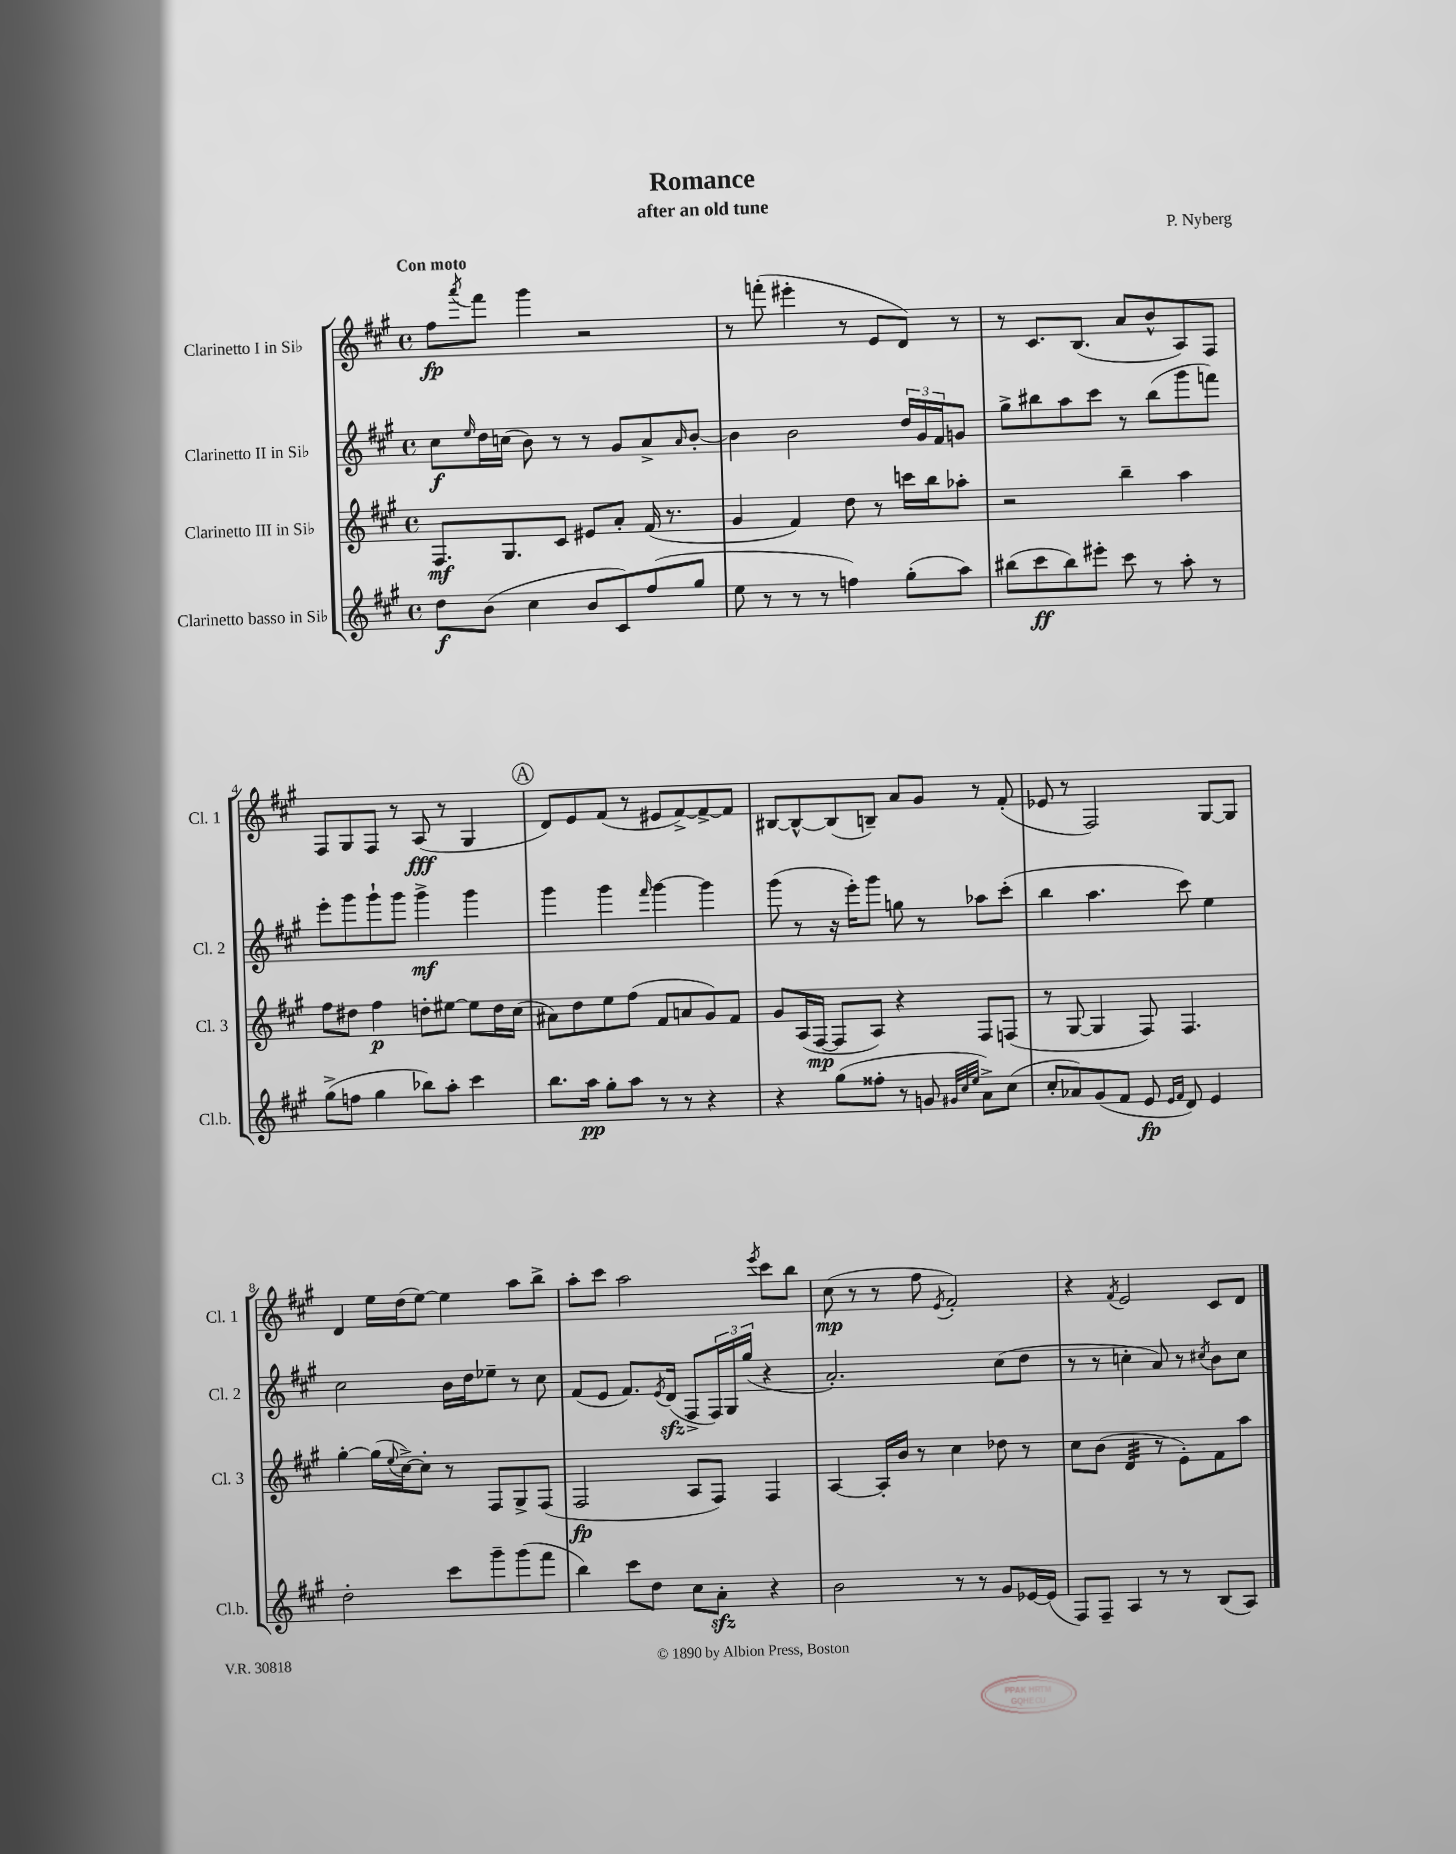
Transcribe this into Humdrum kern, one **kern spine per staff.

**kern	**dynam	**kern	**dynam	**kern	**dynam	**kern	**dynam
*part4	*part4	*part3	*part3	*part2	*part2	*part1	*part1
*staff4	*staff4	*staff3	*staff3	*staff2	*staff2	*staff1	*staff1
*I"Clarinetto basso in Si♭	*	*I"Clarinetto III in Si♭	*	*I"Clarinetto II in Si♭	*	*I"Clarinetto I in Si♭	*
*I'Cl.b.	*	*I'Cl. 3	*	*I'Cl. 2	*	*I'Cl. 1	*
*clefG2	*	*clefG2	*	*clefG2	*	*clefG2	*
*k[f#c#g#]	*	*k[f#c#g#]	*	*k[f#c#g#]	*	*k[f#c#g#]	*
*M4/4	*	*M4/4	*	*M4/4	*	*M4/4	*
*met(c)	*	*met(c)	*	*met(c)	*	*met(c)	*
=1	=1	=1	=1	=1	=1	=1	=1
!	!	!	!	!	!	!LO:TX:a:B:t=Con moto	!
8dd\L	f	8.F#/L	mf	8cc#\L	f	8ff#\L	fp
.	.	.	.	16qqee/	.	8qaaa/	.
(8b\J	.	.	.	16dd\L	.	8fff#\J	.
.	.	8.G#/	.	(16ccn\JJ	.	.	.
4cc#\	.	.	.	8b\)	.	4ggg#\	.
.	.	8c#/J	.	8r	.	.	.
8b/L	.	8e#X/L	.	8r	.	2r	.
8c#/)	.	8a'/J	.	8g#/L	.	.	.
(8ff#/	.	(16f#/	.	8a^/	.	.	.
.	.	8.r	.	.	.	.	.
.	.	.	.	16qqa/	.	.	.
8gg#/J	.	.	.	[8b'/J	.	.	.
=2	=2	=2	=2	=2	=2	=2	=2
8ee\	.	4g#/	.	4b\]	.	8r	.
8r	.	.	.	.	.	(8fffn'\	.
8r	.	4f#/)	.	2b\	.	4eee#X'\	.
8r	.	.	.	.	.	.	.
4ffn\)	.	8dd\	.	.	.	8r	.
.	.	8r	.	.	.	8e/L	.
(8gg#'\L	.	16cccn\LL	.	24dd/LL	.	8d/J)	.
.	.	.	.	24g#/	.	.	.
.	.	16bb\J	.	.	.	.	.
.	.	.	.	24f#/J	.	.	.
8aa\J)	.	8aa-X'\J	.	8gn/J	.	8r	.
=3	=3	=3	=3	=3	=3	=3	=3
(8bb#X\L	.	2r	.	8gg#^\L	.	8r	.
8ccc#\	ff	.	.	8bb#X\	.	8.c#/L	.
8bb#\)	.	.	.	8aa\	.	.	.
.	.	.	.	.	.	(8.B/J	.
8eee#X'\J	.	.	.	8ccc#\J	.	.	.
8ccc#\	.	4bb~\	.	8r	.	8a/L	.
8r	.	.	.	(8bb#\L	.	8b^^/	.
8aa'\	.	4aa\	.	8ggg#\	.	8A/)	.
8r	.	.	.	8fffn\J)	.	8F#/J	.
!!LO:LB:g=z
=4	=4	=4	=4	=4	=4	=4	=4
(8gg#^\L	.	8ff#\L	.	8eee'\L	.	8F#/L	.
8ffn\J	.	8dd#X\J	.	8ggg#\	.	8G#/	.
4gg#\	.	4ff#\	p	8ggg#`\	.	8F#/J	.
.	.	.	.	8ggg#\J	.	8r	.
8bb-X\L)	.	8ddn'\L	.	4ggg#^\	mf	(8A/	fff
8aa'\J	.	[8ee#X\J	.	.	.	8r	.
4ccc#\	.	8ee#\L]	.	4ggg#\	.	4G#/	.
.	.	16dd\L	.	.	.	.	.
.	.	(16cc#\JJ	.	.	.	.	.
!!LO:REH:place=s1:t=A
=5	=5	=5	=5	=5	=5	=5	=5
8.bb\L	.	8a#X\L)	.	4ggg#\	.	8d/L)	.
.	.	8dd\	.	.	.	8e/	.
16aa\Jk	pp	.	.	.	.	.	.
8gg#'\L	.	8ee\	.	4ggg#\	.	(8f#/J	.
8aa\J	.	(8ff#\J	.	.	.	8r	.
.	.	.	.	16qqfff#/	.	.	.
8r	.	8f#/L	.	[4ggg#\	.	8e#X/L	.
8r	.	8an/	.	.	.	[8f#^/)	.
4r	.	8g#/)	.	4ggg#\]	.	8f#^/_	.
.	.	8f#/J	.	.	.	8f#/J]	.
=6	=6	=6	=6	=6	=6	=6	=6
4r	.	8g#/L	.	(8ggg#\	.	[8B#X/L	.
.	.	(16A/L	.	8r	.	8B#^^/_	.
.	.	[16F#/JJ	mp	.	.	.	.
(8gg#\L	.	8F#/L]	.	16r	.	(8B#/]	.
.	.	.	.	16eee'\KL)	.	.	.
8ff##X'\J	.	8A/J)	.	8ggg#\J	.	8Bn~/J)	.
8r	.	4r	.	8ggn\	.	8a/L	.
8gn/	.	.	.	8r	.	8g#/J	.
32qqg#X/LLL	.	.	.	.	.	.	.
32qqcc#/	.	.	.	.	.	.	.
32qqee/JJJ	.	.	.	.	.	.	.
8a^\L)	.	8F#/L	.	8aa-X\L	.	8r	.
(8cc#\J	.	(8Fn/J	.	(8ccc#'\J	.	(8f#'/	.
=7	=7	=7	=7	=7	=7	=7	=7
8cc#'/L	.	8r	.	4bb\	.	8e-X/	.
8a-X/)	.	[8G#/	.	.	.	8r	.
(8g#/	.	4G#/]	.	4.aa\	.	2F#/)	.
8f#/J	.	.	.	.	.	.	.
8e/	fp	8F#/)	.	.	.	.	.
16qqe/LL	.	.	.	.	.	.	.
16qqf#/JJ	.	.	.	.	.	.	.
8d/)	.	4.F#/	.	8ccc#\)	.	.	.
4e/	.	.	.	4ee\	.	[8G#/L	.
.	.	.	.	.	.	8G#/J]	.
!!LO:LB:g=z
=8	=8	=8	=8	=8	=8	=8	=8
2dd'\	.	[4gg#'\	.	2cc#\	.	4d/	.
.	.	(16gg#\LL]	.	.	.	16ee\LL	.
.	.	8qqee/	.	.	.	.	.
.	.	[16cc#^\J)	.	.	.	(16dd\J	.
.	.	8cc#'\J]	.	.	.	[8ee\J)	.
8ccc#\L	.	8r	.	16b\LL	.	4ee\]	.
.	.	.	.	16dd\J	.	.	.
8ggg#~\	.	8F#/L	.	8ee-X~\J	.	.	.
(8ggg#\	.	8G#^/	.	8r	.	8aa\L	.
8fff#\J	.	(8F#/J	.	8cc#\	.	8bb^\J	.
=9	=9	=9	=9	=9	=9	=9	=9
4bb\)	.	2F#/	fp	(8f#/L	.	8aa'\L	.
.	.	.	.	8e/J	.	8ccc#\J	.
8ccc#\L	.	.	.	8.f#/L)	.	2aa\	.
8dd\J	.	.	.	.	.	.	.
.	.	.	.	8qe/	.	.	.
.	.	.	.	(16dzz/Jk	.	.	.
8cc#\L	.	8A/L	.	8F#^/L	.	.	.
8azz'\J	.	8F#/J)	.	24F#/L)	.	.	.
.	.	.	.	24G#/	.	.	.
.	.	.	.	(24gg#/JJ	.	.	.
.	.	.	.	.	.	8qeee/	.
4r	.	4F#/	.	4r	.	8ccc#\L	.
.	.	.	.	.	.	8bb\J	.
=10	=10	=10	=10	=10	=10	=10	=10
2b\	.	[4A/	.	2.a'/)	.	(8cc#\	mp
.	.	.	.	.	.	8r	.
.	.	16A'/LL]	.	.	.	8r	.
.	.	16b/JJ	.	.	.	.	.
.	.	8r	.	.	.	8ff#\	.
.	.	.	.	.	.	8qe/	.
8r	.	4cc#\	.	.	.	2f#'/)	.
8r	.	.	.	.	.	.	.
8g#/L	.	8dd-X\	.	(8cc#\L	.	.	.
[16e-X/L	.	8r	.	8dd\J	.	.	.
(16e-/JJ]	.	.	.	.	.	.	.
=11	=11	=11	=11	=11	=11	=11	=11
8F#/L)	.	8cc#\L	.	8r	.	4r	.
8F#~/J	.	(8b\J	.	8r	.	.	.
.	.	.	.	.	.	8qf#/	.
*	*	*tremolo	*	*	*	*	*
4A/	.	32d/LLL	.	4ccn'\	.	2e/	.
.	.	32d/	.	.	.	.	.
.	.	32d/	.	.	.	.	.
.	.	32d/	.	.	.	.	.
.	.	32d/	.	.	.	.	.
.	.	32d/	.	.	.	.	.
.	.	32d/	.	.	.	.	.
.	.	32d/JJJ	.	.	.	.	.
*	*	*Xtremolo	*	*	*	*	*
8r	.	8r	.	8a/)	.	.	.
8r	.	8e'\L)	.	8r	.	.	.
.	.	.	.	8qcc#X/	.	.	.
(8B/L	.	8f#\	.	8b\L	.	8c#/L	.
8A/J)	.	8aa\J	.	8cc#\J	.	8d/J	.
==	==	==	==	==	==	==	==
*-	*-	*-	*-	*-	*-	*-	*-
